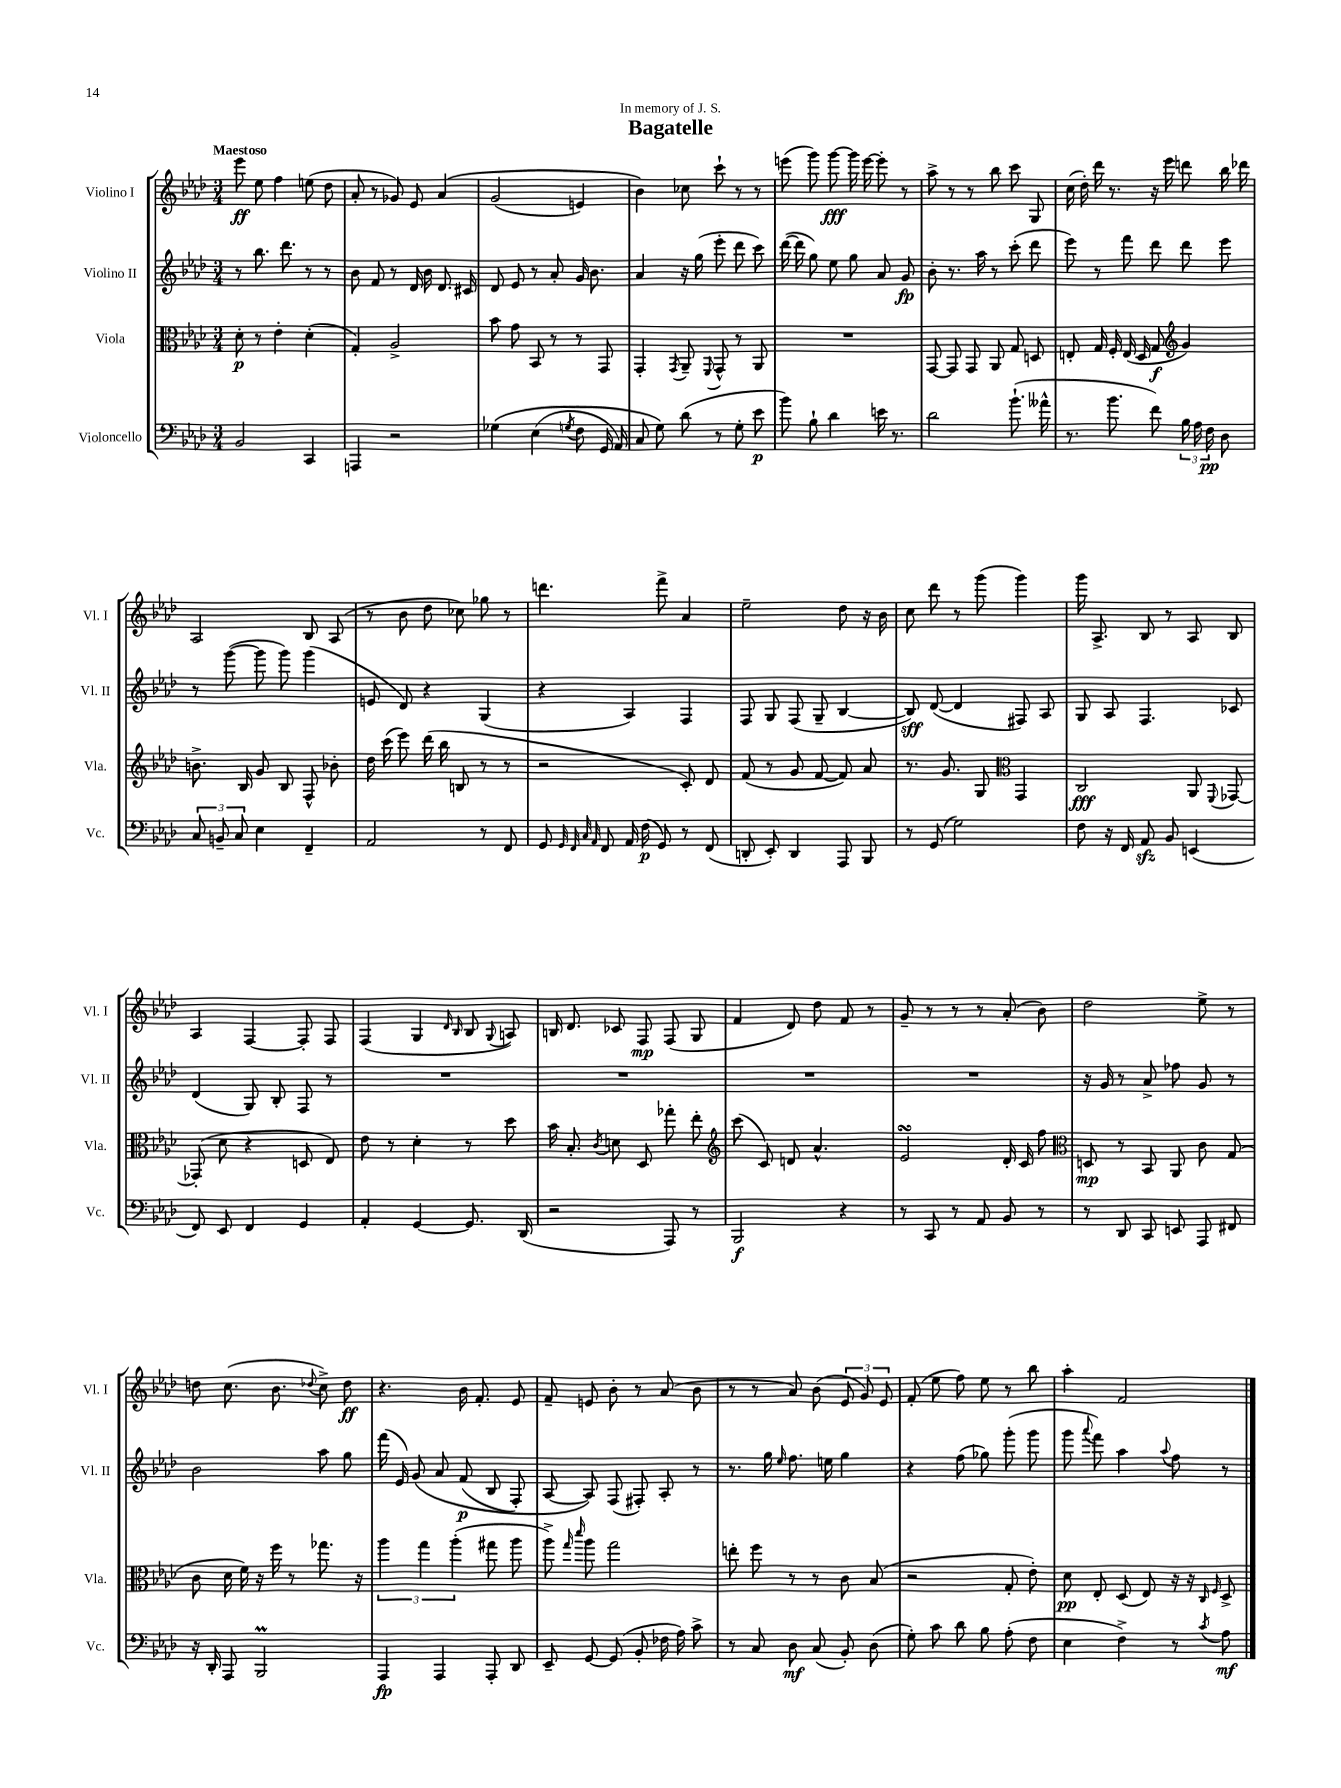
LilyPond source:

\header { title = "Bagatelle" dedication = "In memory of J. S." }
<<
\new StaffGroup <<
\new Staff = "s0" \with { instrumentName = "Violino I" shortInstrumentName = "Vl. I" } {
    \clef treble \key aes \major \numericTimeSignature \time 3/4 \tempo "Maestoso"
    \autoBeamOff ees'''8\ff ees''8 f''4 e''8( des''8 |
    aes'8-. r8 ges'8) ees'8 aes'4\( |
    g'2( e'4) |
    bes'4\) ces''8 c'''8-! r8 r8 |
    e'''8( g'''8) g'''8~\fff g'''16 e'''16~ e'''8-. r8 |
    aes''8-> r8 r8 bes''8 c'''8 g8 |
    c''16( des''16-.) des'''16 r8. r16 ees'''16 d'''8 bes''16 des'''16 |
    aes2 bes8 aes8( |
    r8 bes'8 des''8 ces''8) ges''8 r8 |
    d'''4. f'''8-> aes'4 |
    ees''2-- des''8 r16 bes'16 |
    c''8 des'''8 r8 g'''8( g'''4) |
    g'''16 aes8.-> bes8 r8 aes8 bes8 |
    aes4 f4~ f8-. f8 |
    f4( g4 \grace { des'16 bes16 } bes8 \appoggiatura { g8 } a8) |
    b16 des'8. ces'8 f8\mp f8( g8 |
    f'4 des'8) des''8 f'8 r8 |
    g'8-- r8 r8 r8 aes'8-.( bes'8) |
    des''2 ees''8-> r8 |
    d''8 c''8.( bes'8. \appoggiatura { des''8 } c''8->) des''8\ff |
    r4. bes'16 f'8.-. ees'8 |
    f'8-- e'8 bes'8-. r8 aes'8( bes'8 |
    r8 r8 aes'8) bes'8( \tuplet 3/2 { ees'8 g'8) ees'8 } |
    f'8-.( ees''8 f''8) ees''8 r8 bes''8 |
    aes''4-. f'2 \bar "|." |
}
\new Staff = "s1" \with { instrumentName = "Violino II" shortInstrumentName = "Vl. II" } {
    \clef treble \key aes \major \numericTimeSignature \time 3/4
    \autoBeamOff r8 bes''8. des'''8. r8 r8 |
    bes'8 f'8 r8 des'16 bes'16 des'8. cis'16 |
    des'8 ees'8 r8 aes'8-. g'16 bes'8. |
    aes'4 r16 g''16( ees'''8-. des'''8 c'''8) |
    des'''16~( des'''16 g''8) ees''8 g''8 aes'8 g'8\fp |
    bes'8-. r8. aes''16 r8 c'''8-.( des'''8 |
    ees'''8) r8 f'''8 des'''8 des'''8 ees'''8 |
    r8 g'''8~( g'''8 g'''8) g'''4( |
    e'8 des'8) r4 g4( |
    r4 aes4) f4 |
    f8 g8 f8( g8-- bes4~ |
    bes8\sff) des'8~( des'4 fis8) aes8 |
    g8 aes8 f4. ces'8 |
    des'4( g8) bes8-. f8 r8 |
    R2. |
    R2. |
    R2. |
    R2. |
    r16 g'16 r8 aes'8-> fes''8 g'8 r8 |
    bes'2 aes''8 g''8 |
    f'''16( ees'16) g'8\( aes'8 f'8\p( bes8 f8-.) |
    aes8~ aes8\) f8( fis8-.) aes8-. r8 |
    r8. g''16 \grace { ees''16 } f''8. e''16 g''4 |
    r4 f''8( ges''8) g'''8-.( g'''8 |
    g'''8 \appoggiatura { aes'''8 } f'''8) aes''4 \appoggiatura { aes''8 } f''8 r8 \bar "|." |
}
\new Staff = "s2" \with { instrumentName = "Viola" shortInstrumentName = "Vla." } {
    \clef alto \key aes \major \numericTimeSignature \time 3/4
    \autoBeamOff des'8-.\p r8 ees'4-. des'4-.( |
    g4-.) aes2-> |
    bes'8 g'8 bes,8 r8 r8 g,8 |
    g,4-. \acciaccatura { g,8 } aes,8-- \appoggiatura { f,8 } g,8-^ r8 aes,8 |
    R2. |
    g,8~ g,8 g,8 aes,8 g8 d8 |
    e8-. g16 f16-. e16( des16 g8\f \clef treble g'4) |
    b'8.-> bes16 g'8 bes8 f8-^ bes'8-. |
    des''16 c'''16( ees'''8) des'''16( bes''16 b8 r8 r8 |
    r2 c'8-.) des'8 |
    f'8( r8 g'8 f'8~ f'8) aes'8 |
    r8. g'8. g8 \clef alto g,4 |
    c2\fff aes,8 \appoggiatura { f,8 } ges,8~ |
    ges,8-.( des'8 r4 d8 ees8) |
    ees'8 r8 des'4-. r8 des''8 |
    bes'16 bes8.-. \acciaccatura { c'8 } d'8 des8 ges''8-. ees''8-. |
    \clef treble c'''8( c'8) d'8 aes'4.-^ |
    ees'2\turn des'16-. c'16 f''8 |
    \clef alto d8\mp r8 bes,8 aes,8 c'8 g8( |
    c'8 des'16 f'16) r16 f''16 r8 ges''8. r16 |
    \tuplet 3/2 { aes''4 g''4 aes''4-.( } gis''8 aes''8 |
    aes''8->) \grace { g''16 des'''16 } aes''8 g''2 |
    e''8-. f''8 r8 r8 c'8 bes8( |
    r2 g8-. ees'8-.) |
    des'8\pp ees8-. des8( ees8) r16 r16 \grace { c16 f16 } des8-> \bar "|." |
}
\new Staff = "s3" \with { instrumentName = "Violoncello" shortInstrumentName = "Vc." } {
    \clef bass \key aes \major \numericTimeSignature \time 3/4
    \autoBeamOff bes,2 c,4 |
    a,,4 r2 |
    ges4\( ees4( \acciaccatura { g8 } f8 g,16 aes,16) |
    c8 g8\) des'8( r8 g8-. ees'8\p |
    bes'8) bes8-! des'4 e'16 r8. |
    des'2 bes'8.-!( aeses'16-^ |
    r8. bes'8. f'8) \tuplet 3/2 { bes16 aes16 f16\pp } des8 |
    \tuplet 3/2 { c8 b,8-- c8 } ees4 f,4-- |
    aes,2 r8 f,8 |
    g,8 \grace { g,32 f,32 c32 aes,32 } f,8 aes,16 f16\p( g,8) r8 f,8( |
    d,8-. ees,8-.) d,4 aes,,8 bes,,8 |
    r8 g,8( g2) |
    f8 r16 f,16 aes,8\sfz bes,8 e,4( |
    f,8) ees,8 f,4 g,4 |
    aes,4-. g,4~ g,8. des,16( |
    r2 aes,,8) r8 |
    bes,,2\f r4 |
    r8 c,8 r8 aes,8 bes,8 r8 |
    r8 des,8 c,8 e,8 aes,,8 fis,8 |
    r16 des,16-. aes,,8 bes,,2\prall |
    aes,,4\fp aes,,4 aes,,8-. des,8 |
    ees,8-- g,8~ g,8( bes,8-. fes16 aes16) c'8-> |
    r8 c8 des8\mf c8( bes,8-.) des8( |
    g8-.) c'8 des'8 bes8 aes8-.( f8 |
    ees4 f4->) r8 \acciaccatura { c'8 } aes8\mf \bar "|." |
}
>>
>>
\layout { \context { \Score \remove "Bar_number_engraver" } }
